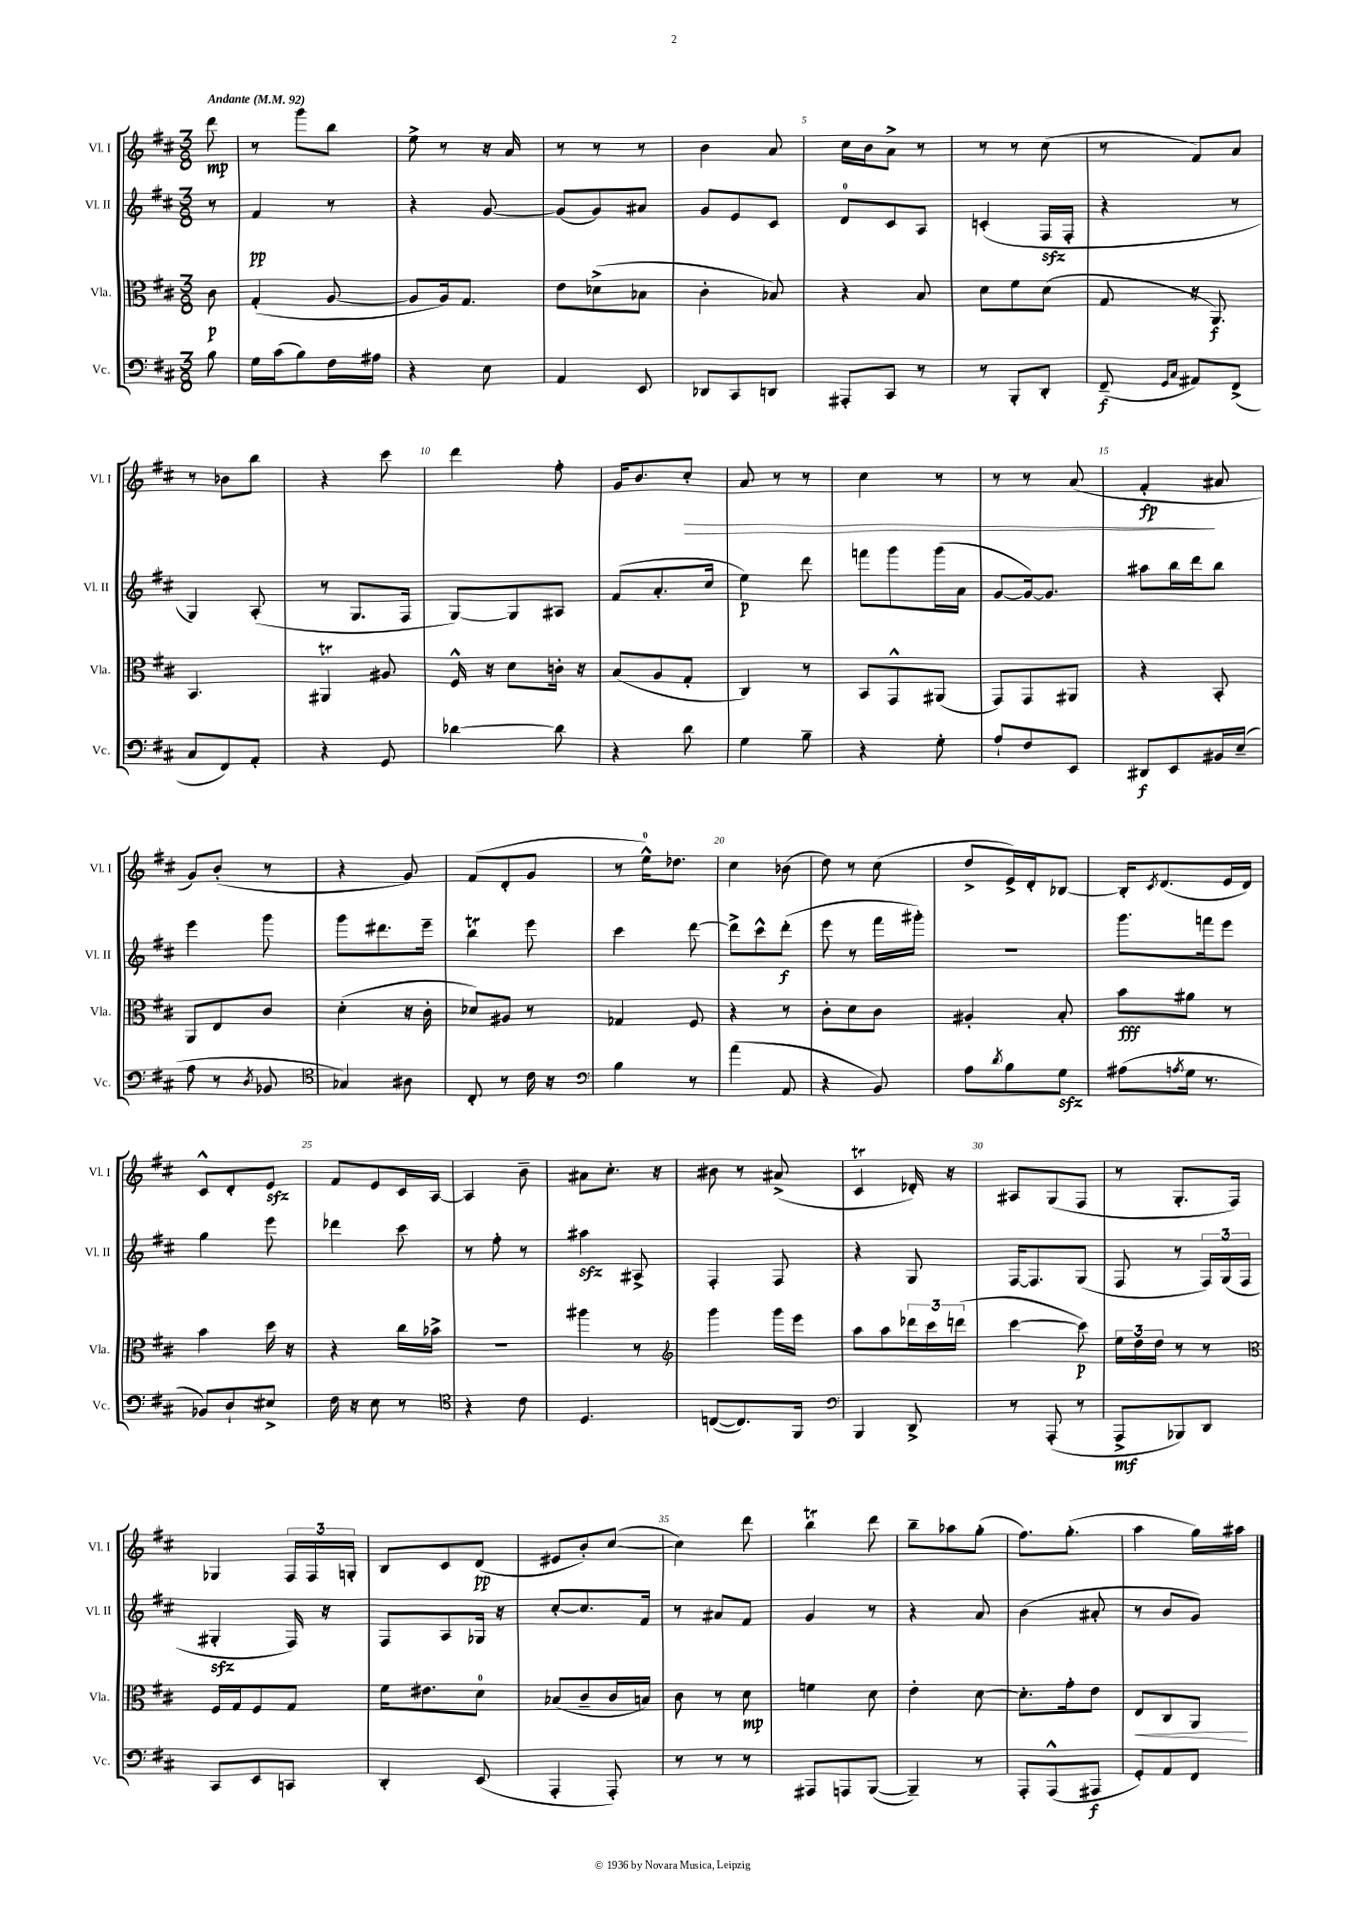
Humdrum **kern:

**kern	**kern	**kern	**kern
*staff4	*staff3	*staff2	*staff1
*clefF4	*clefC3	*clefG2	*clefG2
*k[f#c#]	*k[f#c#]	*k[f#c#]	*k[f#c#]
*M3/8	*M3/8	*M3/8	*M3/8
*MM92	*MM92	*MM92	*MM92
8B	8c#	8r	8ddd
=	=	=	=
16G	(4G'	4f#	8r
(16c#	.	.	.
8B)	.	.	8ggg
16F#	[8A	8r	8bb
16A#	.	.	.
=	=	=	=
4r	8A]	4r	8ee^
.	16A)	.	8r
.	8.G	.	.
8E	.	[8g	16r
.	.	.	16a
=	=	=	=
4AA	8e	(8g]	8r
.	(8d-^	8g)	8r
8EE	8B-	8a#	8r
=	=	=	=
8DD-	4c#'	8g	4b
8CC#	.	8e	.
8DD	8B-)	8c#	8a
=	=	=	=
8AAA#'	4r	8d	16cc#
.	.	.	16b
8CC#	.	8c#	8a^
8r	8B	8A	8r
=	=	=	=
8r	8d	(4c'	8r
8BBB'	8f#	.	8r
8DD'	(8d	16F#	(8cc#
.	.	16F#'	.
=	=	=	=
(8FF#~	8G	4r	8r
16qqGG	.	.	.
16qqC#	.	.	.
8AA#)	16r	.	8f#)
.	8.AA)	.	.
(8FF#^	.	8r	8a
=	=	=	=
8C#	4.BB	4G)	8r
8FF#)	.	.	8b-
8AA'	.	(8A'	8bb
=	=	=	=
4r	4AA#	8r	4r
.	.	8.G	.
8GG	8A#	.	8ccc#
.	.	16F#	.
=	=	=	=
[4d-	16F#^^	[8G)	4ddd
.	16r	.	.
.	8d	8G]	.
8d-]	16c'	8A#	8ff#'
.	16r	.	.
=	=	=	=
4r	(8B	(8f#	16g
.	.	.	8.b
.	8A	8.a'	.
8d	8G'	.	8cc#'
.	.	16cc#	.
=	=	=	=
4G	4C#)	4ee)	8a
.	.	.	8r
8B~	8r	8ddd	8r
=	=	=	=
4r	8BB	8fff	4cc#
.	8GG^^	8ggg	.
8G'	(8AA#	(16ggg	8r
.	.	16a	.
=	=	=	=
8A`	8GG)	[8g	8r
8F#	8GG	16g_)	8r
.	.	8.g]	.
8EE	8AA#	.	(8a
=	=	=	=
8DD#	4r	8aa#	4f#'
8EE	.	16bb	.
.	.	16ddd	.
16BB#	8BB'	8bb	8a#
(16E~	.	.	.
=	=	=	=
8A	8AA	4eee	8g)
8r	8E	.	(8b'
8qD	.	.	.
8BB-	8c#	8ggg	8r
=	=	=	=
*clefC4	*	*	*
4G-)	(4d'	8ggg	4r
.	.	8.ddd#	.
8A#	16r	.	8g)
.	16c#'	16eee~	.
=	=	=	=
8C#'	8d-)	4bb	(8f#
8r	8A#	.	8d'
16c#	8r	8eee	8g
16r	.	.	.
=	=	=	=
*clefF4	*	*	*
4B	4G-	4ccc#	8r
.	.	.	16ee^^)
.	.	.	8.dd-
8r	8F#	[8ddd	.
=	=	=	=
(4a	4r	8ddd^]	4cc#
.	.	8ccc#^^	.
8AA	8r	(8ddd'	(8b-
=	=	=	=
4r	8c#'	8eee	8dd)
.	8d	8r	8r
8BB)	8c#	16fff#	(8cc#
.	.	16ggg#')	.
=	=	=	=
8A	4A#'	4.r	8dd^
8qd	.	.	.
8B	.	.	16e^)
.	.	.	16d'
8G	8B'	.	[8B-
=	=	=	=
(8A#	8b	8.ggg	16B-']
.	.	.	8qc#
.	.	.	(8.d
8qA	.	.	.
16G	8a#	.	.
8.r	.	16fff	.
.	8r	8eee	16e
.	.	.	16d)
=	=	=	=
8BB-)	4b	4gg	8c#^^
8D`	.	.	8d'
8E#^	16dd	8eee	8e
.	16r	.	.
=	=	=	=
16F#	4r	4ddd-	8f#
16r	.	.	.
8E	.	.	8e
8r	16cc#	8ccc#	16c#
.	16b-^	.	[16A
=	=	=	=
*clefC4	*	*	*
4r	4.r	8r	4A]
.	.	8ff#'	.
8c#	.	8r	8b~
=	=	=	=
4.D	4aa#	4aa#	8a#
.	.	.	8.cc#'
.	8r	8A#^	.
.	.	.	16r
=	=	=	=
*	*clefG2	*	*
([8C	4ggg	4F#'	8b#
8.C])	.	.	8r
.	16ggg	8F#	(8a#^
16FF#	16eee	.	.
=	=	=	=
*clefF4	*	*	*
4BBB	8aa	4r	4c#
.	8aa	.	.
8DD^	24ddd-	8G	16d-')
.	24ccc#	.	.
.	.	.	16r
.	(24ddd	.	.
=	=	=	=
8r	[4ccc#	[16F#	8A#
.	.	8.F#]	.
(8AAA'	.	.	(8G
8r	8ccc#])	(8G	8F#
=	=	=	=
8AAA^	24ee	8F#	8r
.	24dd	.	.
.	24dd	.	.
8BBB-)	8r	8r	8.G'
8DD	8r	24F#)	.
.	.	(24G	.
.	.	.	16F#)
.	.	24F#	.
=	=	=	=
*	*clefC3	*	*
8CC#	16F#	4G#'	4G-
.	16G	.	.
8EE	8F#	.	.
8CC	8G	16F#)	24F#
.	.	.	24F#
.	.	16r	.
.	.	.	24G'
=	=	=	=
4DD'	16f#	8F#	8B
.	8.e#	.	.
.	.	8A	8c#
(8EE	8d	16G-	(8d
.	.	16r	.
=	=	=	=
4AAA'	(8B-	[8cc#'	8e#
.	8c#~	8.cc#]	8b')
8AAA')	16c#	.	([8cc#
.	16B)	16f#	.
=	=	=	=
8r	8c#	8r	4cc#])
8r	8r	8a#	.
8r	8d	8f#	8ddd
=	=	=	=
8AAA#	4f	4g	4bb
8AAA	.	.	.
([8BBB	8d	8r	8ddd
=	=	=	=
4BBB~])	4e'	4r	8bb~
.	.	.	8aa-
8r	[8d	8a	(8gg'
=	=	=	=
8AAA'	8.d']	(4b	8.ff#)
(8AAA^^	.	.	.
.	16g'	.	(8.gg'
8AAA#	8e	8a#'	.
=	=	=	=
8GG')	8E	8r	4aa
8AA	8C#	8b	.
8FF#	8AA	8g)	16gg)
.	.	.	16aa#
==	==	==	==
*-	*-	*-	*-
